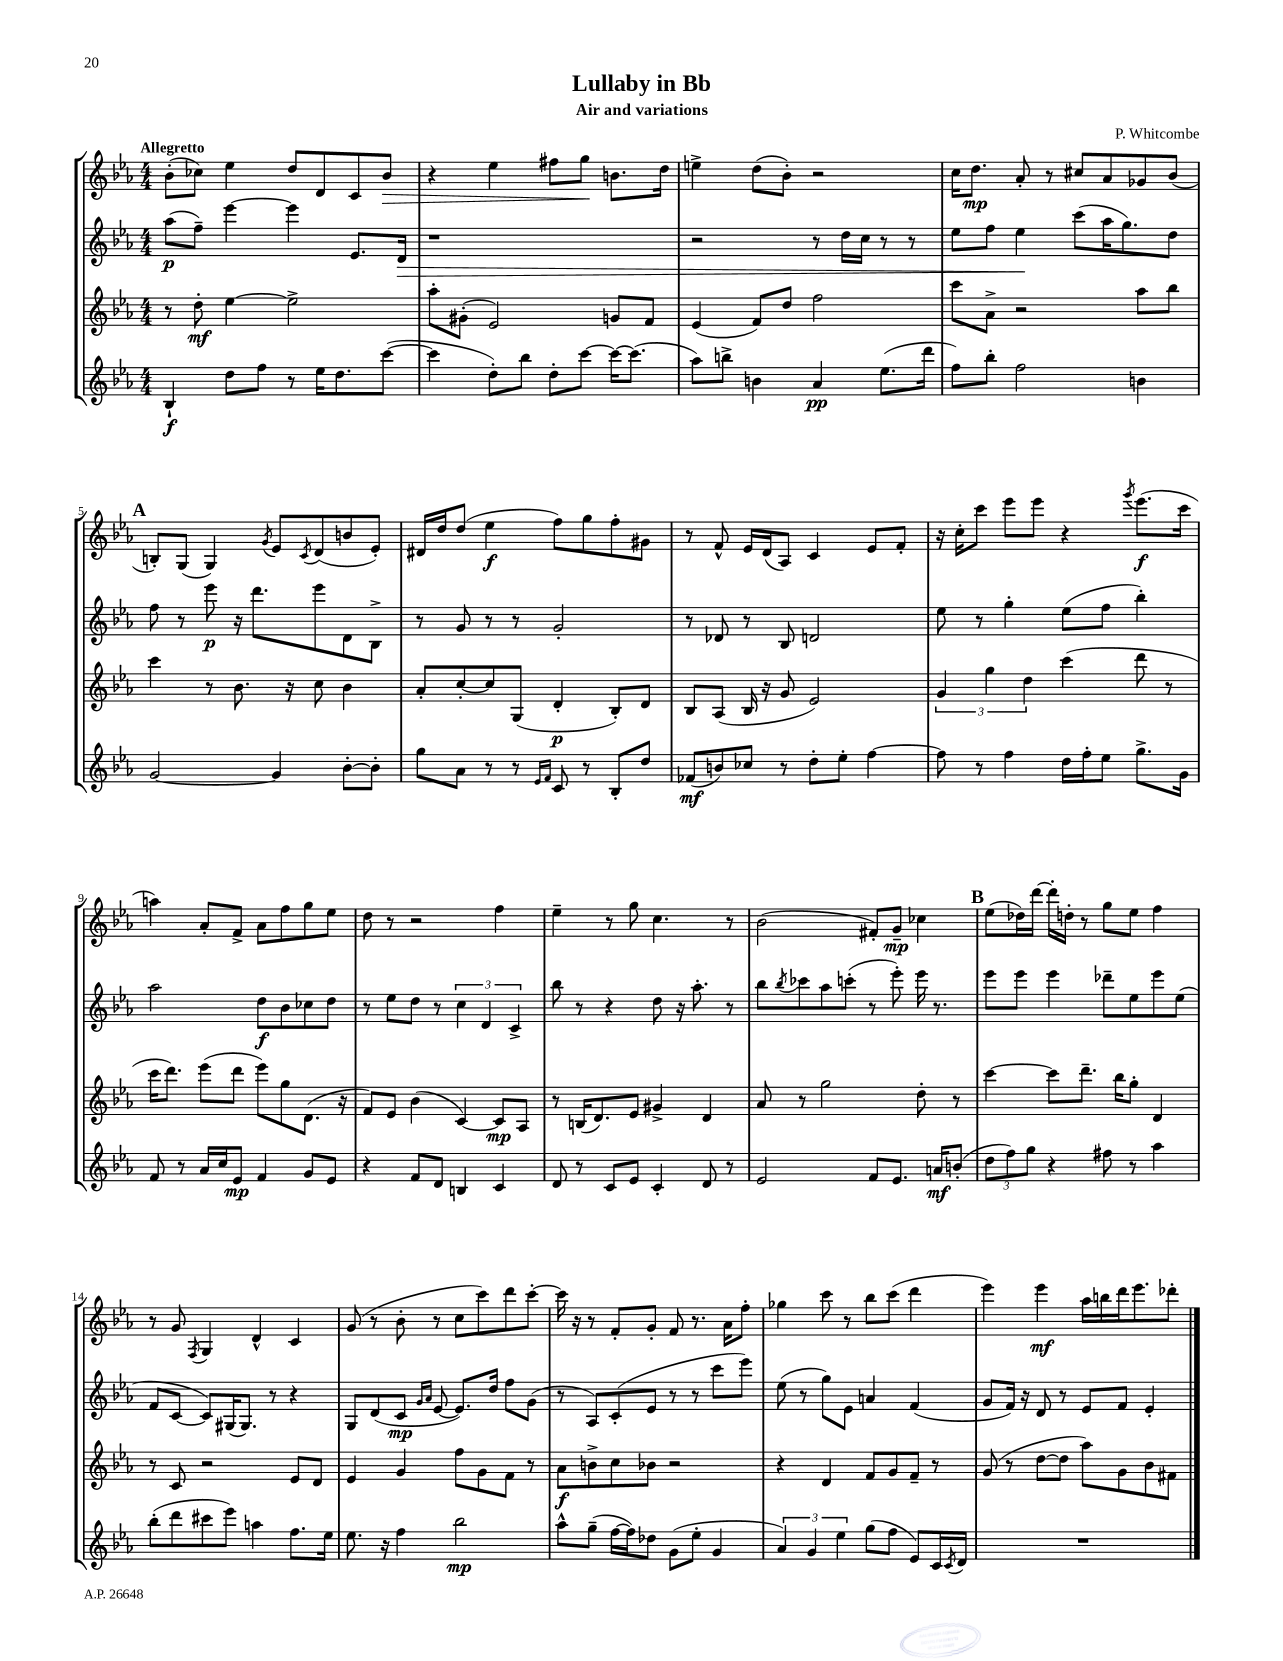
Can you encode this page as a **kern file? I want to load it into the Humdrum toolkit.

**kern	**kern	**kern	**kern
*staff4	*staff3	*staff2	*staff1
*clefG2	*clefG2	*clefG2	*clefG2
*k[b-e-a-]	*k[b-e-a-]	*k[b-e-a-]	*k[b-e-a-]
*M4/4	*M4/4	*M4/4	*M4/4
4B-`/	8r	(8aa-\L	(8b-'\L
.	8dd'\	8ff~\J)	8cc-\J)
8dd\L	[4ee-\	[4eee-\	4ee-\
8ff\J	.	.	.
8r	2ee-^\]	4eee-\]	8dd/L
16ee-\LK	.	.	8d/
8.dd\	.	.	.
.	.	8.e-/L	8c/
([8ccc\J	.	.	8b-/J
.	.	16d/Jk	.
=	=	=	=
4ccc\]	8aa-'\L	1r	4r
.	(8g#'\J	.	.
8dd'\L)	2e-/)	.	4ee-\
8bb-\J	.	.	.
8dd'\L	.	.	8ff#\L
[8ccc\J	.	.	8gg\J
16ccc\_LK	8g/L	.	8.b\L
(8.ccc\]J	.	.	.
.	8f/J	.	.
.	.	.	16dd\Jk
=	=	=	=
8aa-\L)	(4e-/	2r	4ee^\
8bb^\J	.	.	.
4b\	8f/L)	.	(8dd\L
.	8dd/J	.	8b-'\J)
4a-/	2ff\	8r	2r
.	.	16dd\LL	.
.	.	16cc\JJ	.
(8.ee-\L	.	8r	.
.	.	8r	.
16ddd\Jk	.	.	.
=	=	=	=
8ff\L)	8ccc\L	8ee-\L	16cc\LK
.	.	.	8.dd\J
8bb-'\J	8a-^\J	8ff\J	.
2ff\	2r	4ee-\	8a-'/
.	.	.	8r
.	.	(8ccc\L	8cc#/L
.	.	16aa-\K	8a-/
.	.	8.gg\)	.
4b\	8aa-\L	.	8g-/
.	8bb-\J	8dd\J	(8b-/J
=	=	=	=
[2g/	4ccc\	8ff\	8B'/L)
.	.	8r	(8G/J
.	8r	8eee-\	4G/)
.	8.b-\	16r	.
.	.	8.ddd\L	.
.	.	.	8qg/
4g/]	.	.	8e-/L
.	16r	.	.
.	.	.	8qc/
.	8cc\	8eee-\	(8d/
[8b-'\L	4b-\	8d\	8b/
8b-'\]J	.	8B-^\J	8e-'/J)
=	=	=	=
8gg\L	8a-'/L	8r	16d#/LL
.	.	.	16dd/J
8a-\J	[8cc'/	8g/	(8dd/J
8r	8cc/]	8r	4ee-\
8r	(8G/J	8r	.
16qqe-/LL	.	.	.
16qqf/JJ	.	.	.
8c/	4d'/	2g'/	8ff\L)
8r	.	.	8gg\
8B-'/L	8B-'/L)	.	8ff'\
8dd/J	8d/J	.	8g#\J
=	=	=	=
(8f-/L	8B-/L	8r	8r
8b/)	(8A-/J	8d-/	8f^^/
8cc-/J	16B-/	8r	16e-/LL
.	16r	.	(16d/J
8r	8g/	8B-/	8A-/J)
8dd'\L	2e-/)	2d/	4c/
8ee-'\J	.	.	.
[4ff\	.	.	8e-/L
.	.	.	8f'/J
=	=	=	=
8ff\]	6g/	8ee-\	16r
.	.	.	16cc'\LK
8r	.	8r	8ccc\J
.	6gg\	.	.
4ff\	.	4gg'\	8eee-\L
.	6dd\	.	.
.	.	.	8eee-\J
16dd\LL	(4ccc\	(8ee-\L	4r
16ff'\J	.	.	.
8ee-\J	.	8ff\J	.
.	.	.	8qggg/
8.gg^\L	8ddd\	4bb-'\)	(8.eee-\L
.	8r	.	.
16g\Jk	.	.	16ccc\Jk
=	=	=	=
8f/	16ccc\LK	2aa-\	4aa\)
.	8.ddd\J)	.	.
8r	.	.	.
16a-/LL	(8eee-\L	.	8a-'/L
16cc/J	.	.	.
8e-/J	8ddd\J	.	8f^/J
4f/	8eee-\L)	8dd\L	8a-\L
.	8gg\	8b-\	8ff\
8g/L	(8.d\J	8cc-\	8gg\
8e-/J	.	8dd\J	8ee-\J
.	16r	.	.
=	=	=	=
4r	8f/L)	8r	8dd\
.	8e-/J	8ee-\L	8r
8f/L	(4b-\	8dd\J	2r
8d/J	.	8r	.
4B/	[4c/)	6cc\	.
.	.	6d/	.
4c/	8c/]L	.	4ff\
.	.	6c^/	.
.	8A-/J	.	.
=	=	=	=
8d/	8r	8bb-\	4ee-~\
8r	(16B/LK	8r	.
.	8.d/)	.	.
8c/L	.	4r	8r
8e-/J	8e-/J	.	8gg\
4c'/	4g#^/	8dd\	4.cc\
.	.	16r	.
.	.	8.aa-'\	.
8d/	4d/	.	.
8r	.	8r	8r
=	=	=	=
2e-/	8a-/	8bb-\L	(2b-\
.	.	8qbb-/	.
.	8r	8ccc-\	.
.	2gg\	8aa-\	.
.	.	(8ccc'\J	.
8f/L	.	8r	8f#'/L)
8.e-/J	.	8eee-'\)	8g~/J
.	8dd'\	16eee-\	4cc-\
16a/LK	.	8.r	.
(8b'/J	8r	.	.
=	=	=	=
12dd\L	[4ccc\	8eee-\L	(8ee-\L
12ff\)	.	.	.
.	.	8eee-\J	16dd-\L)
12gg\J	.	.	.
.	.	.	[16ddd\JJ
4r	8ccc\]L	4eee-\	16ddd'\]LL
.	.	.	16dd'\JJ
.	8.ddd~\J	.	8r
8ff#\	.	8ddd-~\L	8gg\L
.	16bb-\LK	.	.
8r	8gg'\J	8ee-\	8ee-\J
4aa-\	4d/	8eee-\	4ff\
.	.	(8ee-\J	.
=	=	=	=
(8bb-'\L	8r	8f/L	8r
8ddd\	8c/	[8c/J	8g/
.	.	.	8qF/
8ccc#\	2r	8c/]L)	4G/
8eee-\J)	.	(16G#/K	.
.	.	8.G#/J)	.
4aa\	.	.	4d^^/
.	.	8r	.
8.ff\L	8e-/L	4r	4c/
.	8d/J	.	.
16ee-\Jk	.	.	.
=	=	=	=
8.ee-\	4e-/	8G/L	(8g/
.	.	(8d/	8r
16r	.	.	.
4ff\	4g/	8c/J	8b-'\
.	.	16qqg/LL	.
.	.	16qqa-/JJ	.
.	.	[8e-/	8r
2bb-\	8ff\L	8.e-/]L)	8cc\L
.	8g\	.	8ccc\)
.	.	16dd/Jk	.
.	8f\J	8ff\L	8ddd\
.	8r	(8g\J	[8ccc'\J
=	=	=	=
8aa-^^\L	8a-\L	8r	16ccc\]
.	.	.	16r
(8gg~\J	8b^\	8A-/L)	8r
[16ff\LL	8cc\	(8c'/	8f'/L
16ff\]J)	.	.	.
8dd-\J	8b-\J	8e-/J	8g'/J
(8g\L	2r	8r	8f/
8ee-'\J	.	8r	8.r
4g/	.	8ccc\L	.
.	.	.	16a-\LK
.	.	8eee-\J)	8ff'\J
=	=	=	=
6a-/)	4r	(8ee-\	4gg-\
.	.	8r	.
6g/	.	.	.
.	4d/	8gg\L)	8ccc\
6ee-\	.	.	.
.	.	8e-\J	8r
(8gg\L	8f/L	4a/	8bb-\L
8ff\J	8g/	.	(8ccc\J
8e-/L)	8f~/J	(4f/	4ddd\
16c/L	8r	.	.
8qc/	.	.	.
16d/JJ	.	.	.
=	=	=	=
1r	(8g/	8g/L	4eee-\)
.	8r	16f/Jk)	.
.	.	16r	.
.	[8dd\L	8d/	4eee-\
.	8dd\]J	8r	.
.	8aa-\L)	8e-/L	16aa-\LL
.	.	.	16bb\
.	8g\	8f/J	16ddd\J
.	.	.	8.eee-\
.	8b-\	4e-'/	.
.	8f#\J	.	8ddd-'\J
==	==	==	==
*-	*-	*-	*-
